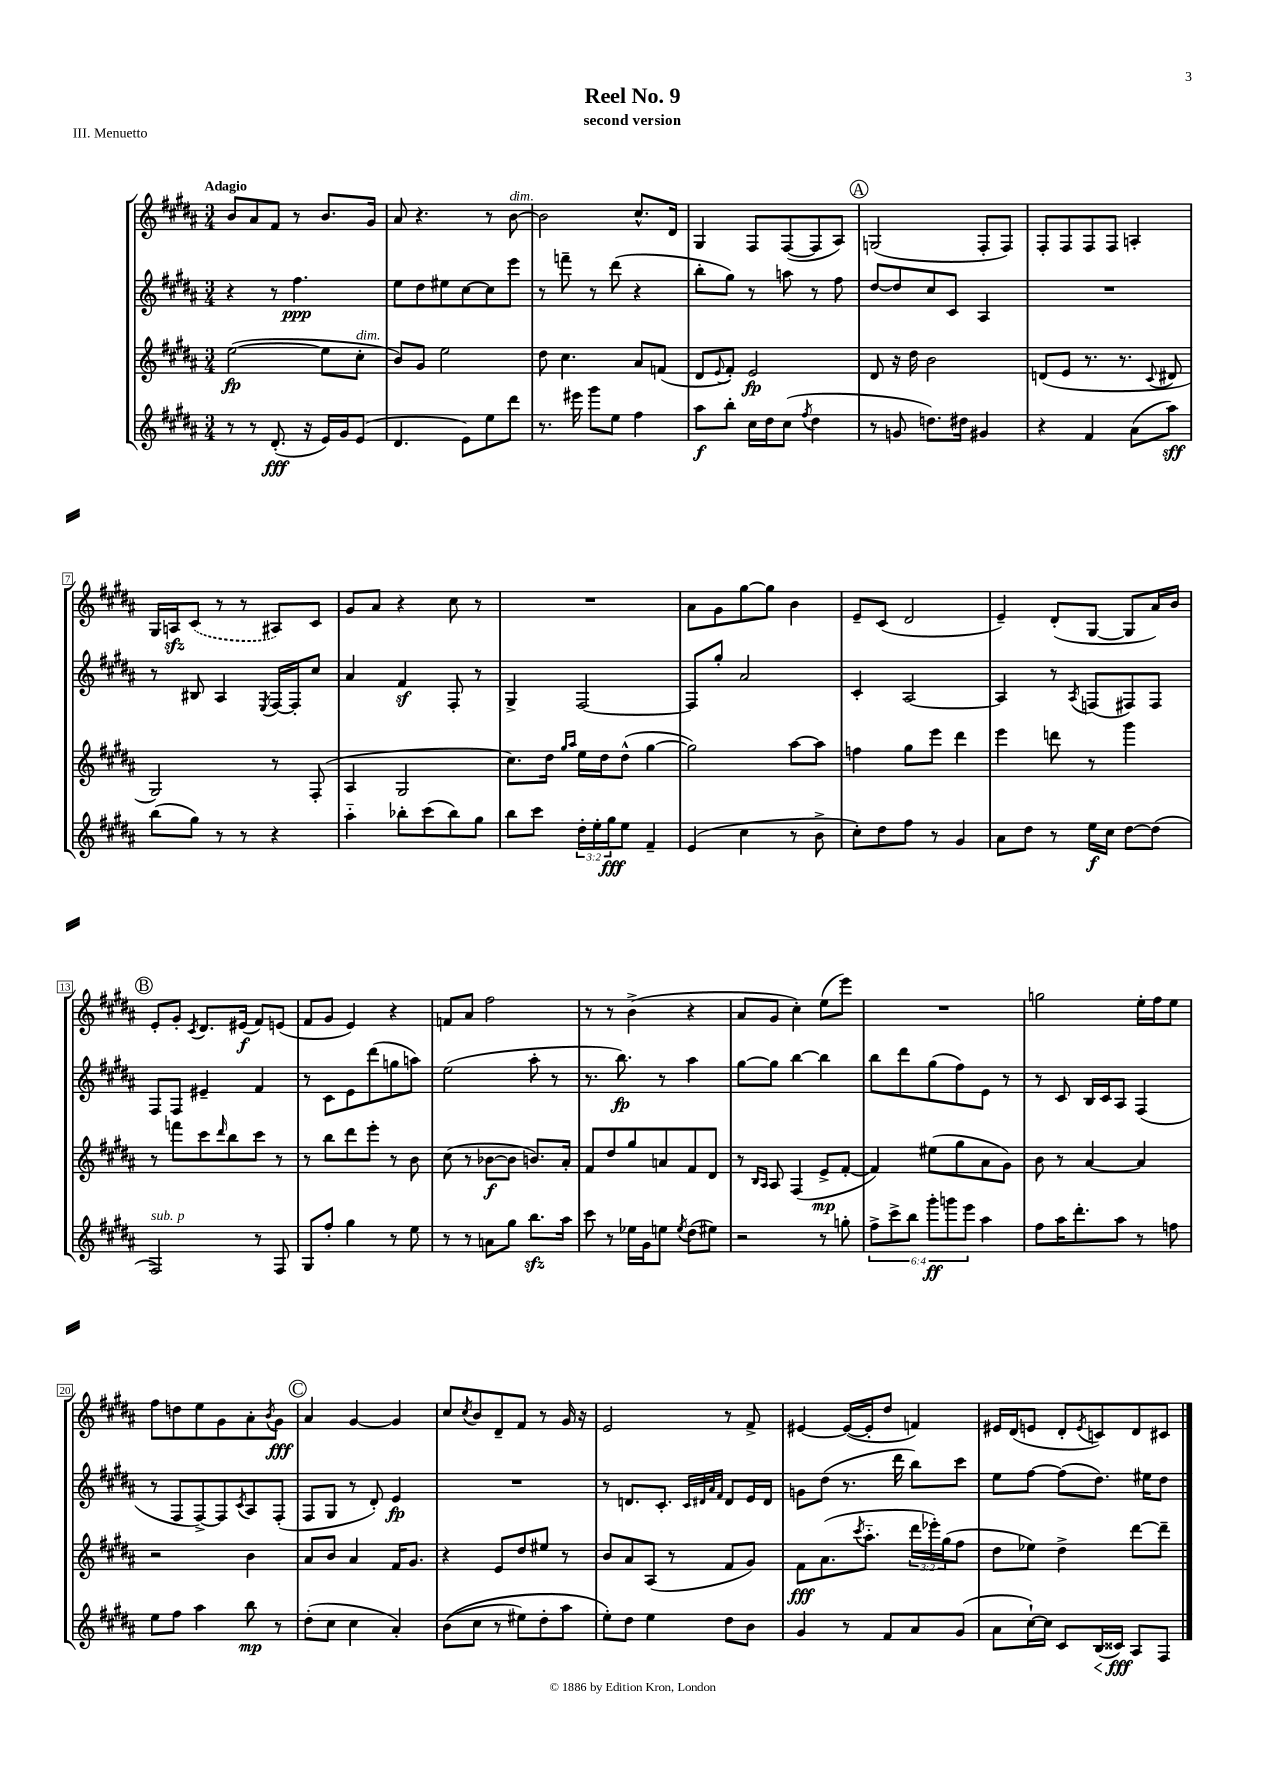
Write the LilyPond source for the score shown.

\header { title = "Reel No. 9" subtitle = "second version" piece = "III. Menuetto" }
<<
\new StaffGroup <<
\new Staff = "s0" {
    \clef treble \key b \major \numericTimeSignature \time 3/4 \tempo "Adagio"
    b'8 ais'8 fis'8 r8 b'8. gis'16 |
    ais'8 r4. r8 b'8~^\markup { \italic "dim." } |
    b'2 cis''8.-^ dis'16 |
    gis4 fis8 fis8~( fis8 ais8) |
    \mark \markup { \circle "A" } g2( fis8-. fis8) |
    fis8-. fis8 fis8 fis8 a4-. |
    gis16 a16\sfz \once \slurDashed cis'8( r8 r8 ais8) cis'8 |
    gis'8 ais'8 r4 cis''8 r8 |
    R2. |
    ais'8 gis'8 gis''8~ gis''8 b'4 |
    e'8-- cis'8( dis'2 |
    e'4--) dis'8-.( gis8~ gis8 ais'16) b'16 |
    \mark \markup { \circle "B" } e'8-. gis'8-. \acciaccatura { cis'8 } dis'8. eis'16\f( fis'8) e'8( |
    fis'8 gis'8 e'4) r4 |
    f'8 ais'8 fis''2 |
    r8 r8 b'4->( r4 |
    ais'8 gis'8 cis''4-.) e''8( e'''8) |
    R2. |
    g''2 e''16-. fis''16 e''8 |
    fis''8 d''8 e''8 gis'8 ais'8-. \acciaccatura { b'8 } gis'8\fff |
    \mark \markup { \circle "C" } ais'4 gis'4~ gis'4 |
    cis''8 \acciaccatura { cis''8 } b'8 dis'8-- fis'8 r8 gis'16 r16 |
    e'2 r8 fis'8-> |
    eis'4~ eis'16~( eis'16-. dis''8 f'4) |
    eis'16 dis'16( e'8 dis'8-. \acciaccatura { e'8 } c'8) dis'8 cis'8 \bar "|." |
}
\new Staff = "s1" {
    \clef treble \key b \major \numericTimeSignature \time 3/4
    r4 r8 fis''4.\ppp |
    e''8 dis''8 eis''8 cis''8~ cis''8 e'''8 |
    r8 f'''8-- r8 dis'''8( r4 |
    b''8-. gis''8) r8 a''8 r8 fis''8 |
    \mark \markup { \circle "A" } dis''8~ dis''8 cis''8 cis'8 ais4 |
    R2. |
    r8 bis8 ais4 \acciaccatura { e8 } fis16~ fis16-. cis''8 |
    ais'4 fis'4\sf fis8-. r8 |
    gis4-> fis2~ |
    fis8 gis''8-. ais'2 |
    cis'4-. ais2~ |
    ais4 r8 \acciaccatura { ais8 } f8( fis8) fis8 |
    \mark \markup { \circle "B" } fis8 fis8 eis'4-- fis'4 |
    r8 cis'8 e'8 dis'''8( g''8 a''8) |
    e''2( ais''8-. r8 |
    r8. b''8.\fp) r8 ais''4 |
    gis''8~ gis''8 b''4~ b''4 |
    b''8 dis'''8 gis''8( fis''8) e'8 r8 |
    r8 cis'8 b16 cis'16 ais8 fis4( |
    r8 fis8 fis8~->) fis8 \acciaccatura { cis'8 } ais8 fis8-.( |
    \mark \markup { \circle "C" } fis8 gis8 r8 dis'8-.) e'4\fp |
    R2. |
    r8 d'8. cis'8.-. \grace { cis'32 dis'32 ais'32 fis'32 } dis'8 e'16 dis'16 |
    g'8 dis''8( r8. dis'''16 b''8) cis'''8 |
    e''8 fis''8~ fis''8( dis''8.) eis''16 dis''8 \bar "|." |
}
\new Staff = "s2" {
    \clef treble \key b \major \numericTimeSignature \time 3/4 \override Staff.TupletNumber.text = #tuplet-number::calc-fraction-text
    e''2~\fp( e''8 cis''8-.^\markup { \italic "dim." } |
    b'8) gis'8 e''2 |
    dis''8 cis''4. ais'8 f'8( |
    dis'8 \appoggiatura { e'8 } fis'8-.) e'2\fp |
    \mark \markup { \circle "A" } dis'8 r16 dis''16 b'2 |
    d'8( e'8 r8. r8. \appoggiatura { cis'8 } dis'8 |
    gis2) r8 fis8-.( |
    ais4 gis2 |
    cis''8.) dis''16 \grace { gis''16 ais''16 } e''16 dis''16 dis''8-^( gis''4~ |
    gis''2) ais''8~ ais''8 |
    f''4 gis''8 e'''8 dis'''4 |
    e'''4 d'''8 r8 gis'''4 |
    \mark \markup { \circle "B" } r8 f'''8 cis'''8 \grace { dis'''16 } b''8 cis'''8 r8 |
    r8 b''8 dis'''8 e'''8-. r8 b'8 |
    cis''8( r8 bes'8~\f bes'8 b'8.) ais'16-. |
    fis'8 dis''8 gis''8 a'8 fis'8 dis'8 |
    r8 \grace { b16 ais16 } ais8 fis4( e'8->\mp fis'8~-. |
    fis'4) eis''8( gis''8 ais'8 gis'8) |
    b'8 r8 ais'4~ ais'4 |
    r2 b'4 |
    \mark \markup { \circle "C" } ais'8 b'8 ais'4 fis'16 gis'8. |
    r4 e'8 dis''8 eis''8 r8 |
    b'8 ais'8 ais8( r8 fis'8 gis'8) |
    fis'8\fff ais'8.( \acciaccatura { cis'''8 } ais''8.-_ \tuplet 3/2 { dis'''16 ees'''16-.) gis''16( } fis''8 |
    dis''8 ees''8) dis''4-> dis'''8~ dis'''8-- \bar "|." |
}
\new Staff = "s3" {
    \clef treble \key b \major \numericTimeSignature \time 3/4 \override Staff.TupletNumber.text = #tuplet-number::calc-fraction-text
    r8 r8 dis'8.-.\fff( r16 e'16) gis'16 e'8( |
    dis'4. e'8) e''8 dis'''8 |
    r8. eis'''16 gis'''8 e''8 fis''4 |
    ais''8\f b''8-. cis''16 dis''16 cis''8( \acciaccatura { fis''8 } dis''4 |
    \mark \markup { \circle "A" } r8 g'8 d''8.) dis''16 gis'4 |
    r4 fis'4 ais'8( ais''8\sff) |
    b''8( gis''8) r8 r8 r4 |
    ais''4-_ bes''8-. cis'''8( bes''8) gis''8 |
    b''8 cis'''8 \tuplet 3/2 { dis''16-. e''16-. gis''16\fff } e''8 fis'4-- |
    e'4( cis''4 r8 b'8-> |
    cis''8-.) dis''8 fis''8 r8 gis'4 |
    ais'8 dis''8 r8 e''16\f cis''16 dis''8~ dis''8( |
    \mark \markup { \circle "B" } fis2^\markup { \italic "sub. p" }) r8 fis8 |
    gis8 fis''8-. gis''4 r8 e''8 |
    r8 r8 a'8 gis''8 b''8.\sfz ais''16 |
    cis'''8 r8 ees''16 gis'16 e''8 \acciaccatura { e''8 } dis''8( eis''8) |
    r2 r8 g''8-. |
    \tuplet 6/4 { fis''8-> cis'''8-> b''8 gis'''8-.\ff g'''8 e'''8 } ais''4 |
    fis''8 ais''16 dis'''8.-. ais''8 r8 f''8 |
    e''8 fis''8 ais''4 b''8\mp r8 |
    \mark \markup { \circle "C" } dis''8-.( cis''8 cis''4 ais'4-.) |
    b'8(\( cis''8 r8 eis''8) dis''8-. ais''8 |
    e''8-.\) dis''8 e''4 dis''8 b'8 |
    gis'4 r8 fis'8 ais'8 gis'8( |
    ais'8 cis''16~-!) cis''16 cis'8 b16\<( cisis'16\fff\!) ais8 fis8 \bar "|." |
}
>>
>>
\layout { \context { \Score \override BarNumber.stencil = #(make-stencil-boxer 0.1 0.3 ly:text-interface::print) } }
